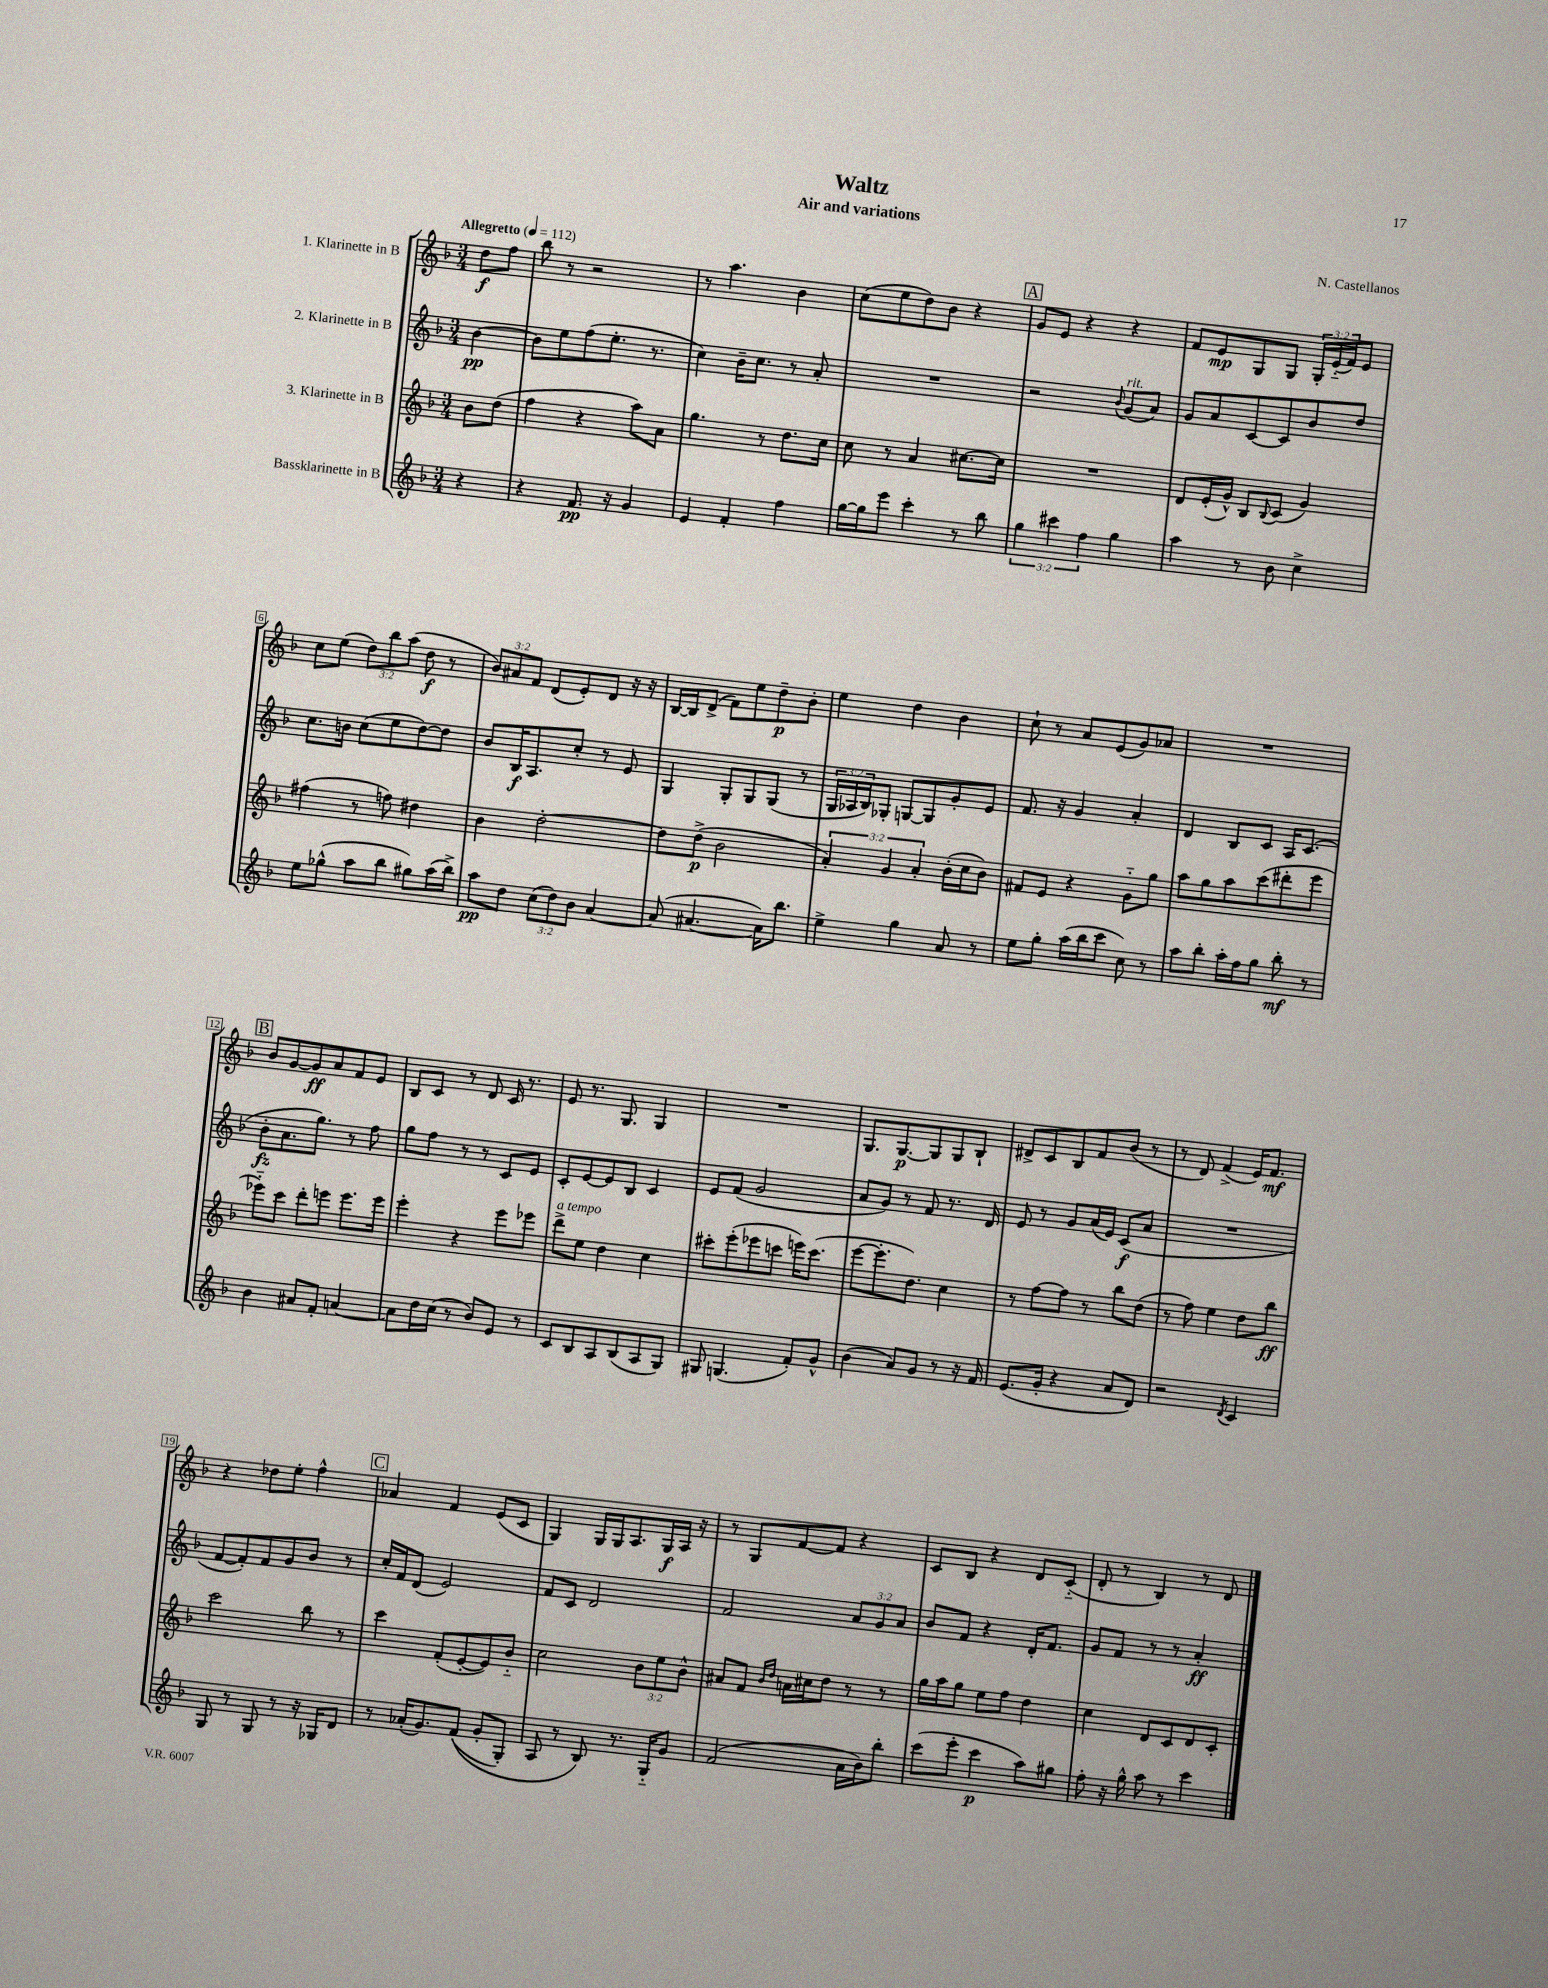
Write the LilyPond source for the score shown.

\header { title = "Waltz" composer = "N. Castellanos" subtitle = "Air and variations" }
<<
\new StaffGroup <<
\new Staff = "s0" \with { instrumentName = "1. Klarinette in B" } {
    \clef treble \key f \major \numericTimeSignature \time 3/4 \override Staff.TupletNumber.text = #tuplet-number::calc-fraction-text \partial 4 \tempo "Allegretto" 4 = 112
    d''8\f f''8 |
    bes''8 r8 r2 |
    r8 a''4. bes'4 |
    c''8( e''8 d''8) bes'8 r4 |
    \mark \markup { \box "A" } g'8 e'8 r4 r4 |
    f'8 e'8\mp g8 g8 \tuplet 3/2 { g16-. e'16-_( f'16) } e'8 |
    c''8 e''8( \tuplet 3/2 { d''8) bes''8 a''8( } d''8\f r8 |
    \tuplet 3/2 { bes'8) ais'8 f'8 } d'8( e'8-.) d'8 r16 r16 |
    bes16~ bes16 d'8->( f'8) e''8 d''8--\p bes'8-. |
    e''4 d''4 bes'4 |
    c''8-! r8 a'8 e'8( g'8) aes'8 |
    R2. |
    \mark \markup { \box "B" } bes'8 g'8~ g'8\ff a'8 f'8 e'8 |
    bes8 c'8 r8 d'8 c'16 r8. |
    e'8 r8. g8. g4 |
    R2. |
    g8. g8.~\p g8 g8 bes8-! |
    dis'8-> c'8 bes8 f'8 bes'8( r8 |
    r8 d'8) f'4->( e'16) f'8.\mf |
    r4 des''8 e''8-. f''4-^ |
    \mark \markup { \box "C" } aes'4 f'4 e'8( c'8 |
    g4) g16 g16 a8. g16\f a16 r16 |
    r8 g8 f'8~ f'8 r4 |
    c'8 bes8 r4 d'8 c'8-_( |
    d'8-. r8 bes4) r8 d'8 \bar "|." |
}
\new Staff = "s1" \with { instrumentName = "2. Klarinette in B" } {
    \clef treble \key f \major \numericTimeSignature \time 3/4 \override Staff.TupletNumber.text = #tuplet-number::calc-fraction-text \partial 4
    bes'4~\pp |
    bes'8 e''8 f''8( e''8.-. r8. |
    c''4) bes'16-- c''8. r8 a'8-. |
    R2. |
    \mark \markup { \box "A" } r2 \appoggiatura { bes'8 } g'8^\markup { \italic "rit." }( a'8) |
    g'8 a'8 c'8~ c'8 bes'8 d''8 |
    c''8. b'16 c''8( e''8 d''8~) d''8 |
    bes'8 bes16\f a8. c''8-. r8 e'8 |
    g4 g8-. g8 g8( r8 |
    \tuplet 3/2 { g16 aes16 bes16) } ges8-. g8~ g8 g'8-. e'8 |
    f'8. r16 g'4 a'4-. |
    d'4 bes8 c'8 a16 c'8.( |
    \mark \markup { \box "B" } bes'8-.\fz a'8. g''8.) r8 f''8 |
    g''8 f''8 r8 r8 c'8 e'8 |
    c'8-. e'8~ e'8 bes8 c'4 |
    e'8 f'8( g'2 |
    a'8 g'8) r8 f'8 r8. d'16 |
    e'8 r8 g'8 a'16( e'16) c'8\f( a'8 |
    R2. |
    f'8~ f'8-.) f'8 g'8 bes'8 r8 |
    \mark \markup { \box "C" } c''16-. f'16 d'8( e'2) |
    f'8 c'8 d'2 |
    f'2 \tuplet 3/2 { a'8 g'8 a'8 } |
    bes'8 f'8 r4 d'16-. f'8. |
    g'8 f'8 r8 r8 a'4-.\ff \bar "|." |
}
\new Staff = "s2" \with { instrumentName = "3. Klarinette in B" } {
    \clef treble \key f \major \numericTimeSignature \time 3/4 \override Staff.TupletNumber.text = #tuplet-number::calc-fraction-text \partial 4
    bes'8 d''8( |
    f''4 r4 a''8) a'8 |
    g''4. r8 d''8. c''16 |
    c''8 r8 a'4 cis''8.~ cis''16 |
    \mark \markup { \box "A" } R2. |
    d'8 e'16-.( g'16-^) bes8 \appoggiatura { bes8 } c'8( g'4) |
    fis''4( r8 f''8) dis''4 |
    bes'4 d''2~-. |
    d''8 d''8->\p( bes'2 |
    \tuplet 3/2 { a'4-.) g'4 a'4-. } bes'16-.( c''16 bes'8) |
    fis'8 e'8 r4 g'8-_ g''8 |
    a''8 g''8 a''8 c'''8( dis'''8-. e'''8 |
    \mark \markup { \box "B" } ees'''8-_) c'''8 d'''8-. e'''8 e'''8. e'''16 |
    e'''4-. r4 e'''8 ees'''8 |
    d'''8->^\markup { \italic "a tempo" } e''8 d''4 c''4 |
    cis'''8-. e'''8-.( ees'''8 c'''8 e'''16) c'''8.( |
    e'''8~ e'''8.-. d''8.) c''4 |
    r8 f''8~ f''8 r8 bes''8 d''8( |
    r8 f''8) e''4 d''8 bes''8\ff |
    c'''2 bes''8 r8 |
    \mark \markup { \box "C" } c'''4 f'8-.( e'8~-. e'8) bes'8-_ |
    c''2 \tuplet 3/2 { bes'8 e''8 bes'8-^ } |
    ais'8 f'8 \grace { bes'16 d''16 } a'16 cis''16 d''8 r8 r8 |
    g''16 a''16 g''8 e''8 f''8 d''4 |
    c''4 d'8 c'8 d'8 c'8-. \bar "|." |
}
\new Staff = "s3" \with { instrumentName = "Bassklarinette in B" } {
    \clef treble \key f \major \numericTimeSignature \time 3/4 \override Staff.TupletNumber.text = #tuplet-number::calc-fraction-text \partial 4
    r4 |
    r4 f'8.\pp r16 g'4 |
    e'4 f'4-. f''4 |
    g''16~ g''16 e'''8 c'''4-. r8 bes''8 |
    \mark \markup { \box "A" } \tuplet 3/2 { g''4 cis'''4 f''4 } g''4 |
    a''4 r8 bes'8 c''4-> |
    e''8 ges''8-^( a''8 bes''8 gis''8) a''16( bes''16->) |
    a''8\pp d''8 \tuplet 3/2 { c''8( d''8) bes'8 } a'4~ |
    a'8( ais'4.~ ais'16) bes''8. |
    e''4-> g''4 a'8 r8 |
    e''8 g''8-. a''16( bes''16 c'''8 c''8) r8 |
    a''8 bes''8-. a''16-. f''16 g''8 bes''8-.\mf r8 |
    \mark \markup { \box "B" } bes'4 ais'8 f'8-. a'4~ |
    a'8 d''16 c''16( r8 bes'8) e'8 r8 |
    c'8 bes8 a8 bes8( a8 g8) |
    gis8 g4.( f'8-.) g'8-^ |
    bes'4( a'8) g'8 r8 r16 f'16 |
    e'8.( g'16-. r4 a'8 d'8) |
    r2 \acciaccatura { d'8 } c'4 |
    g8 r8 g8 r8 r16 ges16 d'8 |
    \mark \markup { \box "C" } r8 aes'16-.( g'8.) f'8(\( g'8-. g8-.) |
    a8 r8 bes8\) r8. g16-_ g'8 |
    f'2( a'16 bes'16) bes''8-. |
    c'''8( e'''8-. c'''4\p a''8) gis''8 |
    f''8-. r16 g''16-^ a''8 r8 c'''4 \bar "|." |
}
>>
>>
\layout { \context { \Score \override BarNumber.stencil = #(make-stencil-boxer 0.1 0.3 ly:text-interface::print) } }
